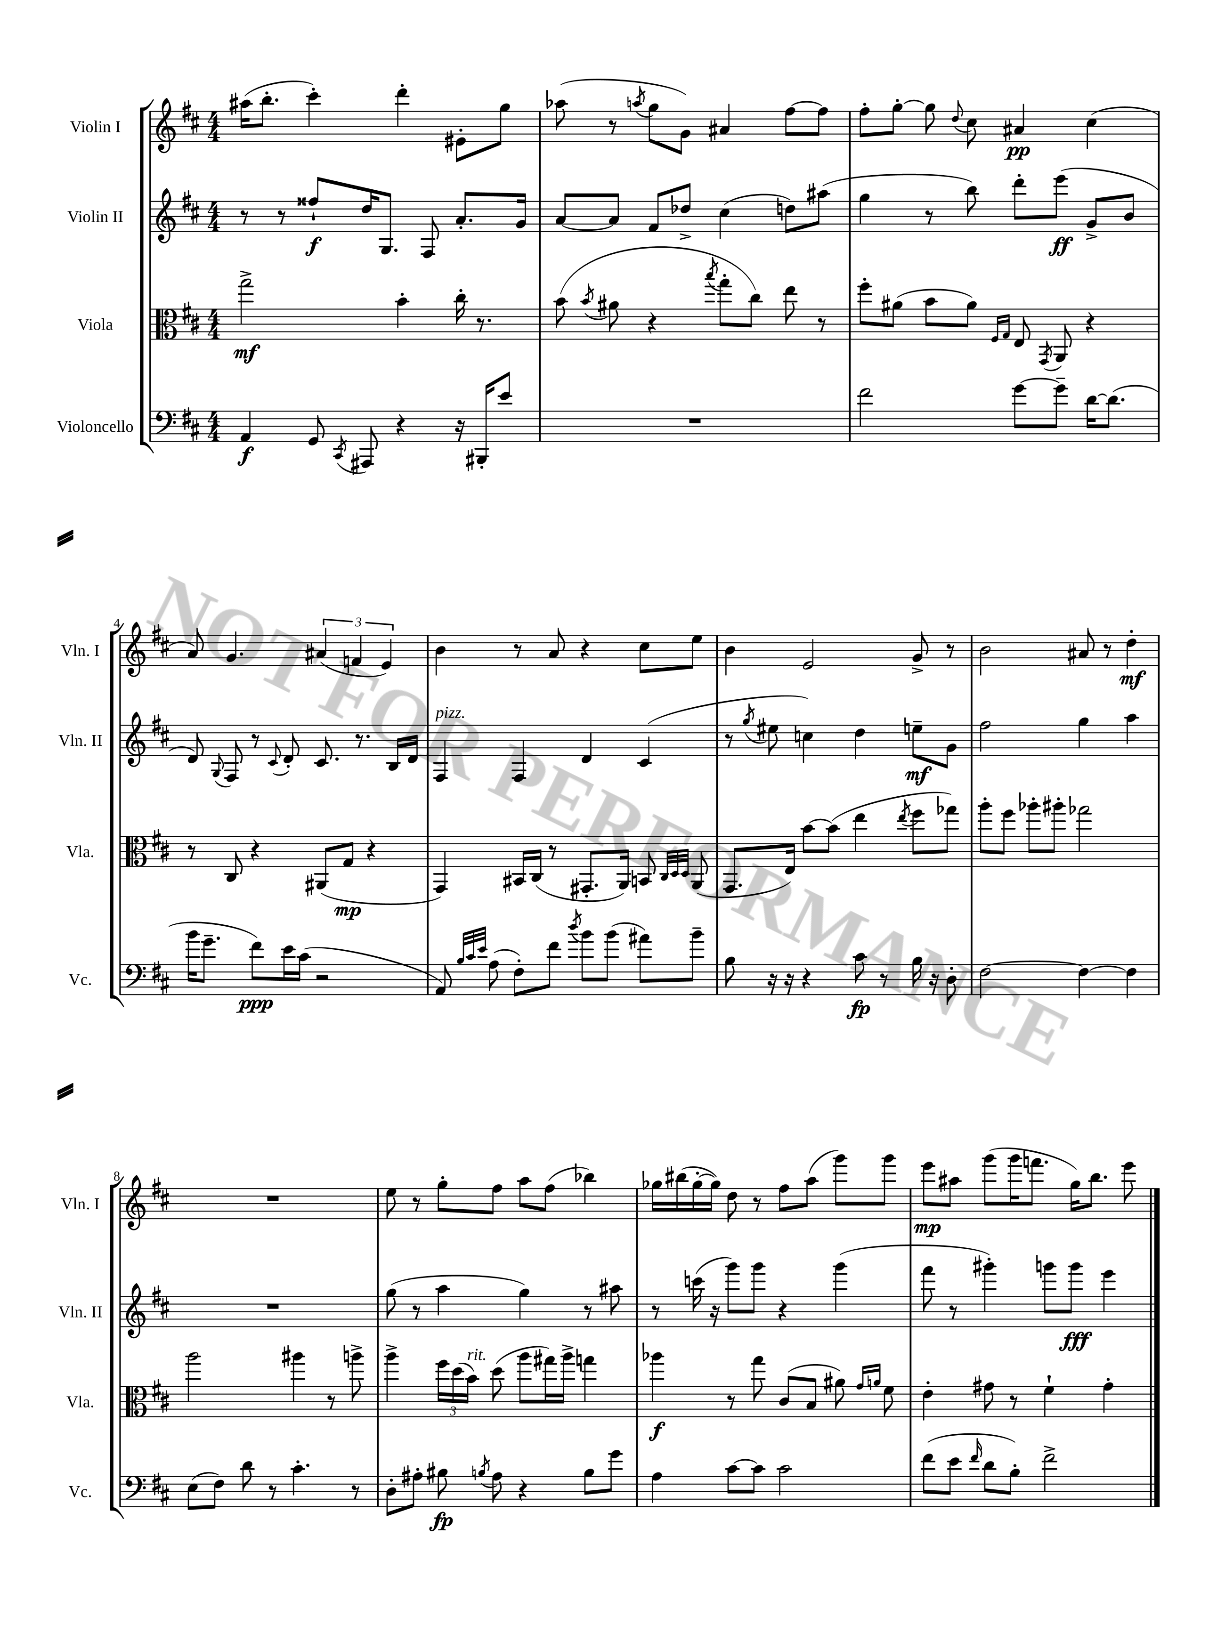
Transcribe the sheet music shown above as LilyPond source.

<<
\new StaffGroup <<
\new Staff = "s0" \with { instrumentName = "Violin I" shortInstrumentName = "Vln. I" } {
    \clef treble \key d \major \numericTimeSignature \time 4/4
    \autoBeamOff ais''16[( b''8.]-. cis'''4-.) d'''4-. eis'8[-. g''8] |
    aes''8( r8 \acciaccatura { a''8 } g''8[ g'8]) ais'4 fis''8[~ fis''8] |
    fis''8[-. g''8]~-. g''8 \appoggiatura { d''8 } cis''8 ais'4\pp cis''4( |
    a'8) g'4. \tuplet 3/2 { ais'4( f'4 e'4) } |
    b'4 r8 a'8 r4 cis''8[ e''8] |
    b'4 e'2 g'8-> r8 |
    b'2 ais'8 r8 d''4-.\mf |
    R1 |
    e''8 r8 g''8[-. fis''8] a''8[ fis''8]( bes''4) |
    ges''16[ bis''16( ges''16~-. ges''16]) d''8 r8 fis''8[ a''8]( g'''8[) g'''8] |
    e'''8[\mp ais''8] g'''8[( g'''16 f'''8.] g''16[) b''8.] e'''8 \bar "|." |
}
\new Staff = "s1" \with { instrumentName = "Violin II" shortInstrumentName = "Vln. II" } {
    \clef treble \key d \major \numericTimeSignature \time 4/4
    \autoBeamOff r8 r8 fisis''8[-!\f d''16 g8.] fis8 a'8.[-. g'16] |
    a'8[~ a'8] fis'8[ des''8]-> cis''4( d''8[) ais''8]( |
    g''4 r8 b''8) d'''8[-. e'''8]\ff( g'8[-> b'8] |
    d'8) \appoggiatura { g8 } fis8 r8 \appoggiatura { cis'8 } d'8-. cis'8. r8. b16[ d'16] |
    fis4^\markup { \italic "pizz." } fis4 d'4 cis'4( |
    r8 \acciaccatura { g''8 } eis''8 c''4) d''4 e''8[--\mf g'8] |
    fis''2 g''4 a''4 |
    R1 |
    g''8( r8 a''4 g''4) r8 ais''8 |
    r8 c'''16( r16 g'''8[) g'''8] r4 g'''4( |
    fis'''8 r8 gis'''4-.) g'''8[ g'''8]\fff e'''4 \bar "|." |
}
\new Staff = "s2" \with { instrumentName = "Viola" shortInstrumentName = "Vla." } {
    \clef alto \key d \major \numericTimeSignature \time 4/4
    \autoBeamOff g''2->\mf b'4-. cis''16-. r8. |
    b'8( \acciaccatura { b'8 } ais'8 r4 \acciaccatura { b''8 } g''8[-. cis''8]) e''8 r8 |
    fis''8[-. ais'8]( b'8[ ais'8]) \grace { fis16[ g16] } e8 \acciaccatura { g,8 } a,8 r4 |
    r8 cis8 r4 ais,8[( g8]\mp r4 |
    g,4) bis,16[ cis16]( r8 gis,8.[-. a,16]) b,8 \grace { cis32[ d32 d32] } a,8( |
    g,8.[ e16]) b'8[~ b'8]( e''4 \acciaccatura { e''8 } fis''8[ ges''8]) |
    a''8[-. fis''8] aes''8[-. ais''8]-. ges''2 |
    a''2 ais''4 r8 a''8-> |
    a''4-> \tuplet 3/2 { fis''16[ d''16( b'16]^\markup { \italic "rit." }) } d''8( a''8[ gis''16) a''16]-> g''4 |
    aes''4\f r8 g''8 cis'8[( b8] ais'8) \grace { g'16[ a'16] } fis'8 |
    e'4-. gis'8 r8 fis'4-! gis'4-. \bar "|." |
}
\new Staff = "s3" \with { instrumentName = "Violoncello" shortInstrumentName = "Vc." } {
    \clef bass \key d \major \numericTimeSignature \time 4/4
    \autoBeamOff a,4\f g,8 \acciaccatura { cis,8 } ais,,8 r4 r16 bis,,16[-. e'8] |
    R1 |
    fis'2 g'8[~ g'8]-- d'16[~ d'8.]( |
    b'16[ g'8.]-- fis'8[\ppp) e'16 cis'16]( r2 |
    a,8) \grace { b32[ cis'32 e'32] } a8( fis8[-.) fis'8] \acciaccatura { d''8 } b'8[ b'8]( ais'8[) b'8]-- |
    b8 r16 r16 r4 cis'8\fp r8 b16 r16 d8-. |
    fis2~ fis4~ fis4 |
    e8[( fis8]) d'8 r8 cis'4.-. r8 |
    d8[-. ais8]-. bis8\fp \acciaccatura { b8 } ais8 r4 b8[ g'8] |
    a4 cis'8[~ cis'8] cis'2 |
    fis'8[( e'8] \grace { fis'16 } d'8[ b8]-.) fis'2-> \bar "|." |
}
>>
>>
